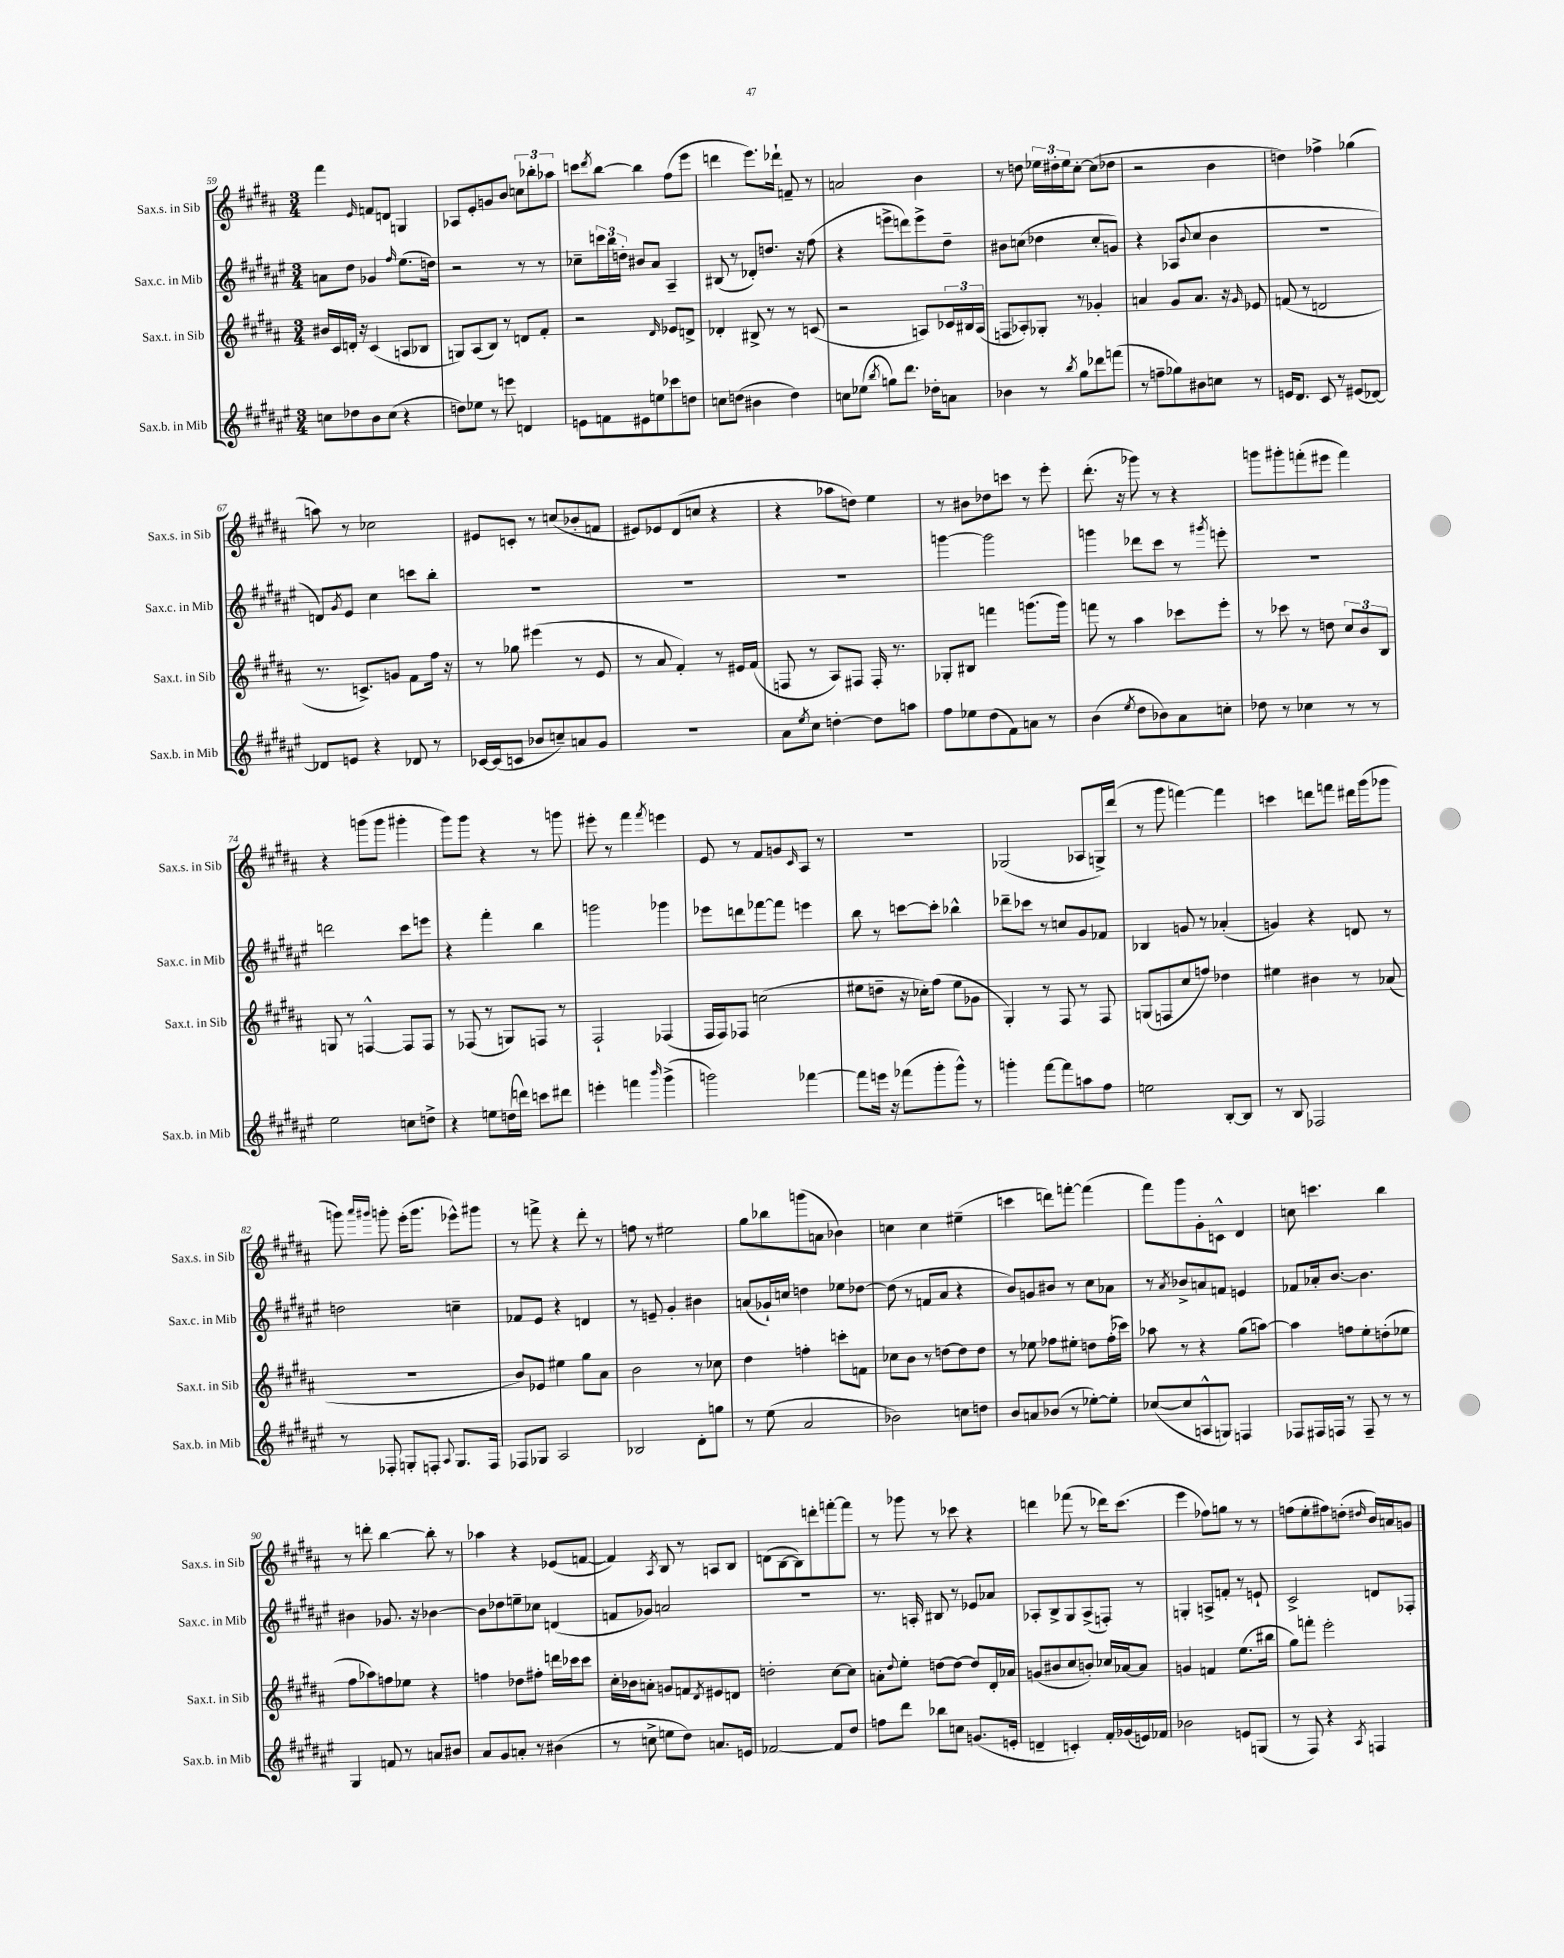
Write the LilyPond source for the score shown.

<<
\new StaffGroup <<
\new Staff = "s0" \with { instrumentName = "Sax.s. in Sib" shortInstrumentName = "Sax.s. in Sib" } {
    \clef treble \key b \major \numericTimeSignature \time 3/4
    fis'''4 \grace { e'16 } f'8 d'8 g4 |
    aes8 e'8-. g'8 b'8 \tuplet 3/2 { c''8 bes''8-. aes''8 } |
    c'''8 \acciaccatura { dis'''8 } b''8~ b''4 fis''8( e'''8 |
    d'''4 e'''8.) des'''16-! f'8-- r8 |
    a'2 b'4 |
    r8 d''8 \tuplet 3/2 { ees''16 dis''16-. ees''16 } cis''8~-. cis''8( des''8 |
    r2 b'4 |
    d''4) fes''4-> ges''4( |
    a''8) r8 ces''2 |
    eis'8 c'8-. r8 c''8( bes'8-. f'8 |
    eis'8) ees'8 dis'8( c''8 r4 |
    r4 aes''8 d''8) e''4 |
    r8 bis'8 des''8 c'''8 r8 e'''8-. |
    dis'''8.-.( r16 ges'''8) r8 r4 |
    g'''8 gis'''8-. f'''8-.( eis'''8 f'''4) |
    r4 g'''8( g'''8 gis'''4-. |
    gis'''8) gis'''8 r4 r8 g'''8 |
    eis'''8-. r8 fis'''4 \acciaccatura { fis'''8 } e'''4 |
    e'8 r8 fis'8 g'8 \grace { cis'16 } ais8 r8 |
    R2. |
    ges2( aes8 g16->) dis'''16( |
    r8 gis'''8 f'''4~) f'''4 |
    c'''4 d'''8 f'''8 dis'''16 gis'''16( ges'''8 |
    g'''8) \grace { ais'''16 gis'''16 } g'''8-. e'''16-.( g'''8. ees'''8-^) gis'''8 |
    r8 f'''8-> r4 dis'''8-. r8 |
    f''8 r8 eis''2 |
    gis''8 bes''8 g'''8( a'8 bes'4) |
    c''4 c''4 eis''4--( |
    c'''4 d'''8) f'''8~-. f'''4( |
    fis'''8) gis'''8 gis'8-. c'8-^ dis'4 |
    c''8 c'''4. b''4 |
    r8 d'''8-. b''4~ b''8-. r8 |
    aes''4 r4 ees'8( f'8~ |
    f'4) \acciaccatura { ais8 } b8 r8 a8 b8 |
    d'8( b8~ b8) d'''8-. f'''8~-. f'''8 |
    r8 ges'''8 r8 ces'''8 r4 |
    d'''4 fes'''8( r8 des'''16) cis'''8.( |
    e'''4 fes''8) g''8 r8 r8 |
    f''8( e''8-. fis''8) d''8-.( \grace { dis''16 } b'16) a'16 g'8 \bar "|." |
}
\new Staff = "s1" \with { instrumentName = "Sax.c. in Mib" shortInstrumentName = "Sax.c. in Mib" } {
    \clef treble \key fis \major \numericTimeSignature \time 3/4
    a'8 dis''8 ges'4 \grace { fis''16 } eis''8.( d''16) |
    r2 r8 r8 |
    ces''8-- \tuplet 3/2 { c'''16 b''16 d''16-. } bis'8 ais'8 ais4-- |
    bis8( r8 des'8-.) d''8. r16 fis''8( |
    r4 e'''8-> d'''8) e'''8-> dis''8-- |
    bis'8 c''8( des''4 c''8-. g'8) |
    r4 aes8( \appoggiatura { b'8 } cis''8 b'4 |
    R2. |
    d'8) \acciaccatura { gis'8 } eis'8 cis''4 c'''8 b''8-. |
    R2. |
    R2. |
    R2. |
    g'''4~ g'''2 |
    g'''4 des'''8 cis'''8 r8 \acciaccatura { gis'''8 } e'''8-. |
    R2. |
    d'''2 cis'''8 e'''8 |
    r4 fis'''4-. b''4 |
    g'''2 ges'''4 |
    ees'''8 d'''8 fes'''8~ fes'''8 e'''4 |
    b''8 r8 c'''8~ c'''8-. bes''4-^ |
    des'''8-- ces'''8 r8 c''8 gis'8 fes'8 |
    bes4 g'8 r8 aes'4-.( |
    g'4) r4 d'8 r8 |
    d''2 c''4-- |
    fes'8 eis'8 r4 d'4 |
    r8 e'8-- gis'4-. bis'4 |
    a'8( ges'16-!) c''16 d''4 ees''8 des''8~ |
    des''8( r8 f'8 ais'8 r4 |
    b'8) g'8 bis'8 r8 cis''8 aes'8 |
    r8 \acciaccatura { ais'8 } bes'8-> a'8 f'8 e'4 |
    fes'8 aes'16-. b'8.~ b'4. |
    bis'4 ges'8. r16 bes'4~ |
    bes'8 des''8 e''8-- ces''8 d'4( |
    f'8 ges'8) a'2 |
    R2. |
    r8. a16-. bis8 r8 ees'8 aes'8 |
    aes8-. b8-> gis8 aes8->( f8-.) r8 |
    g4-. a8-> f'8-. r8 e'8-! |
    cis'2-> d'8 fes8-. \bar "|." |
}
\new Staff = "s2" \with { instrumentName = "Sax.t. in Sib" shortInstrumentName = "Sax.t. in Sib" } {
    \clef treble \key b \major \numericTimeSignature \time 3/4
    bis'16 cis'16 d'16-. r16 cis'4( a8 bes8 |
    g8) ais8( b8) r8 d'8 fis'8-. |
    r2 \grace { dis'16 } ees'8 d'8-> |
    des'4-. bis8-> r8 r8 c'8( |
    r2 a8) \tuplet 3/2 { ces'16 bis16 a16( } |
    f8 aes8-.) ges8-. r8 ges'4-. |
    a'4 gis'8 a'8. r16 \grace { gis'16 } ees'8 |
    f'8( r8 d'2 |
    r8. c'8.->) g'8 fis'8 fis''16 r16 |
    r8 ges''8 eis'''4( r8 e'8 |
    r8 ais'8 fis'4-.) r8 eis'16 fis'16( |
    f8 r8 ais8) fis8 fis16-. r8. |
    ges8-. bis8 f'''4 g'''8.( g'''16) |
    f'''8 r8 ais''4 ces'''8 e'''8-. |
    r8 ces'''8 r8 d''8 \tuplet 3/2 { cis''8 b'8 b8 } |
    g8 r8 f4~-^ f8 f8 |
    r8 fes8( r8 g8) f8 r8 |
    fis2-! fes4( |
    fis16 fis16) fes8 c''2( |
    eis''8 d''8-- r16 ces''16-.) fis''8( eis''8 ges'8 |
    gis4-.) r8 fis8 r8 fis8 |
    g8( f8 cis''8 f''8) des''4 |
    eis''4 bis'4 r8 aes'8( |
    R2. |
    b'8) ees'8 eis''4 gis''8 ais'8 |
    b'2 r8 ces''8 |
    dis''4 f''4-. c'''8-. f'8 |
    ces''8 b'8 r8 d''8~ d''8 d''8 |
    r8 ees''8 fes''8 eis''8-. d''8 fes''16-.( ces'''16) |
    aes''8 r8 r4 gis''8( a''8~) |
    a''4 f''8 e''8-. d''8-.( ees''8 |
    fis''8 aes''8) f''8 ees''8 r4 |
    f''4 des''8 fis''8-. d'''16 ces'''16 ces'''8 |
    cis''16-. bes'16 a'8-. g'8 f'8 \acciaccatura { dis'8 } eis'8 d'8 |
    d''2-. cis''8~ cis''8 |
    a'8-. \appoggiatura { dis''8 } e''8-. d''8~ d''8~ d''8 dis'16-. aes'16 |
    g'8( bis'8 cis''8 b'8-.) ces''16 aes'16~ aes'8 |
    g'4 f'4 e''8.( bis''16 |
    gis''8) f'''8-. e'''2-. \bar "|." |
}
\new Staff = "s3" \with { instrumentName = "Sax.b. in Mib" shortInstrumentName = "Sax.b. in Mib" } {
    \clef treble \key fis \major \numericTimeSignature \time 3/4
    c''8 des''8 b'8 c''8( r4 |
    d''8) ees''8 r8 e'''8 d'4 |
    e'8 f'8 eis'8 e''8 ces'''8 d''8 |
    c''8 d''8( bis'4 d''4) |
    c''8 ees''8( \acciaccatura { b''8 } g''8) dis'''8. des''16-. a'8 |
    bes'4 r8 \acciaccatura { b''8 } gis''8 des'''8 f'''8( |
    r8 f''8-- ges''8) bis'8 c''8 r8 |
    e'16 dis'8. cis'8 r8 eis'8( des'8~) |
    des'8 e'8 r4 des'8 r8 |
    ces'16~ ces'16( c'8 bes'8 c''8--) a'8 gis'8 |
    R2. |
    ais'8 \acciaccatura { eis''8 } cis''8 d''4~-. d''8 a''8 |
    fis''8 ees''8 dis''8( fis'8) a'8 r8 |
    b'4( \acciaccatura { eis''8 } dis''8 bes'8) ais'8 c''8-. |
    des''8 r8 ces''4 r8 r8 |
    eis''2 c''8 d''8-> |
    r4 e''8 d''16( d'''16) c'''8 dis'''8 |
    e'''4-. f'''4 \grace { b'''16 } gis'''4->( |
    g'''2) fes'''4~ |
    fes'''8 e'''16 r16 fes'''8( gis'''8-. gis'''8-^) r8 |
    g'''4-. fis'''8~ fis'''8 a''8 fis''8 |
    e''2 b8~-. b8 |
    r8 b8 fes2 |
    r8 fes8-. g8-. f8-. \appoggiatura { ais8 } g8. f16 |
    fes8 ges8 ais2 |
    bes2 dis'8-. g''8 |
    r8 eis''8( ais'2 |
    bes'2) c''8 d''8 |
    b'8 a'8 bes'8( r8 ees''8~-.) ees''8-. |
    ces''8~( ces''8 a8-^ g8) f4 |
    fes8 fis16 f16 r8 f8-- r8 r8 |
    gis4 f'8 r8 a'8 bis'8 |
    ais'8 gis'8 a'8-. r8 bis'4( |
    r8 c''8-> e''8 dis''8) a'8. e'16 |
    fes'2~ fes'8 dis''8 |
    f''8 dis'''8 bes''8 c''8 g'8.( e'16-. |
    d'4-- c'4-.) fis'16-. ges'16( e'16) fes'16 |
    bes'2 e'8 g8( |
    r8 fis8) r4 \acciaccatura { ais8 } f4 \bar "|." |
}
>>
>>
\layout { \context { \Score currentBarNumber = #59 } }
